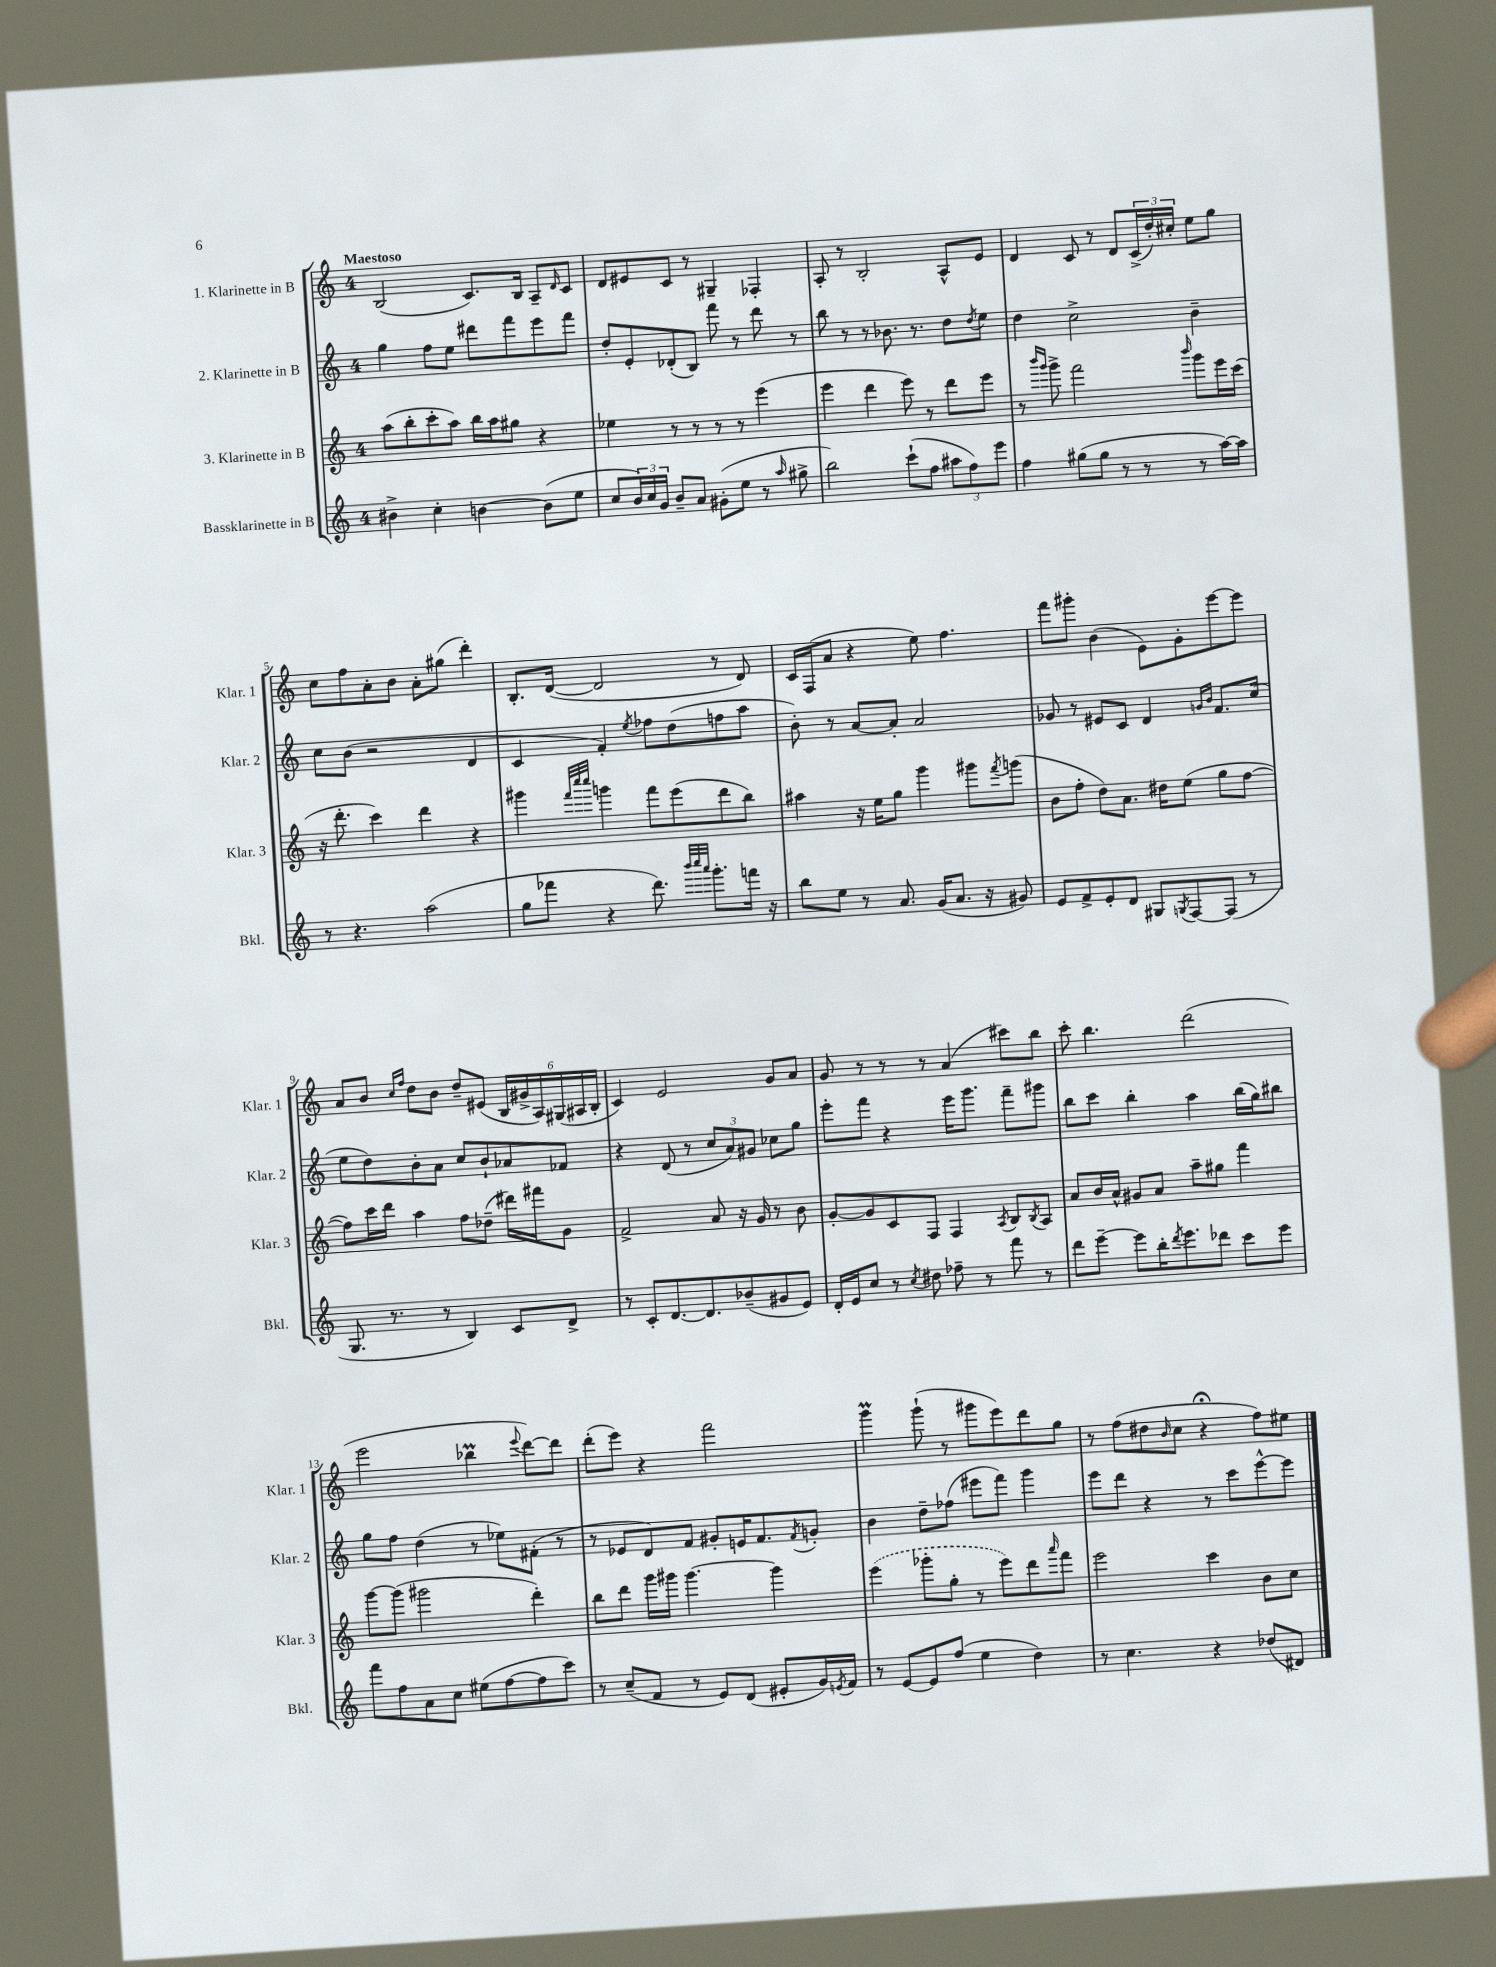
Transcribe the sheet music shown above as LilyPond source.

<<
\new StaffGroup <<
\new Staff = "s0" \with { instrumentName = "1. Klarinette in B" shortInstrumentName = "Klar. 1" } {
    \clef treble \key c \major \once \override Staff.TimeSignature.style = #'single-digit \time 4/4 \tempo "Maestoso"
    b2( c'8.) b16 a8-- \grace { d'16 } c'8 |
    d'8 eis'8 c'8 r8 gis4-- fes4-. |
    a8-. r8 b2-. a8-^ e'8 |
    d'4 c'8 r8 d'8 \tuplet 3/2 { c'16->( d''16-.) cis''16-. } e''8 g''8 |
    c''8 f''8 a'8-. b'8 a'8-. gis''8( d'''4-.) |
    b8.-. d'16~( d'2 r8 d'8) |
    c'16 f16( a'8 r4 e''8) f''4. |
    f'''8 gis'''8-. b'4( e'8) g'8-. e'''8~ e'''8 |
    a'8 b'8 \grace { c''16 f''16 } d''8 b'8 d''8-- eis'8( \tuplet 6/4 { b16 gis'16-> a16) gis16( ais16 b16-. } |
    c'4) e'2 g'8 a'8 |
    g'8 r8 r8 r8 a'4( cis'''8) b''8 |
    c'''8-. b''4. d'''2( |
    e'''2 bes''4\prall \appoggiatura { e'''8 } d'''8~) d'''8 |
    d'''8-.( e'''8) r4 f'''2 |
    g'''4\prall g'''8-!( r8 gis'''8 e'''8) d'''8 g''8 |
    r8 f''8( dis''8 \grace { b'16 } c''8 r4\fermata f''8) eis''8 \bar "|." |
}
\new Staff = "s1" \with { instrumentName = "2. Klarinette in B" shortInstrumentName = "Klar. 2" } {
    \clef treble \key c \major \once \override Staff.TimeSignature.style = #'single-digit \time 4/4
    g''4 f''8 e''8 dis'''8 f'''8 e'''8 f'''8 |
    d''8-. e'8-. des'8-.( b8) f'''8 r8 d'''8 r8 |
    b''8 r8 r8 bes'8. r8. d''8 \acciaccatura { d''8 } e''8 |
    d''4 c''2-> b'4-- |
    c''8 b'8( r2 d'4 |
    c'4 f'4-.) \acciaccatura { e''8 } fes''8 d''8( f''8 a''8 |
    b'8-.) r8 a'8~ a'8-. a'2 |
    ges'8 r8 eis'8 c'8 d'4 \grace { g'16 b'16 } f'8. c''16( |
    e''8 d''8) b'8-. a'8 c''8 b'8-! aes'8 fes'8 |
    r4 d'8( r8 \tuplet 3/2 { c''8 a'8) gis'8 } ces''8 g''8 |
    e'''8-. f'''8 r4 e'''16 g'''8. f'''8-- gis'''8 |
    b''8 c'''8 b''4-. a''4 b''16( g''16) bis''8 |
    g''8 f''8 d''4( r8 ees''8) fis'8-.( r8 |
    r8 ees'8 d'8) f'8 gis'8-. e'16 f'8. \acciaccatura { f'8 } g'8-. |
    b'4 d''8-- fes''8( eis'''8 f'''8) g'''4 |
    e'''8 d'''8 r4 r8 c'''8 e'''8~-^ e'''8 \bar "|." |
}
\new Staff = "s2" \with { instrumentName = "3. Klarinette in B" shortInstrumentName = "Klar. 3" } {
    \clef treble \key c \major \once \override Staff.TimeSignature.style = #'single-digit \time 4/4
    a''8( b''8-. c'''8-. a''8) b''16 a''16 gis''8 r4 |
    ees''4 r8 r8 r8 r8 e'''4( |
    e'''4 d'''4 e'''8) r8 d'''8 e'''8 |
    r8 \grace { b'''16 g'''16 } g'''8-> f'''2 \grace { b'''16 } g'''8 e'''16 c'''16( |
    r16 d'''8.-. c'''4) d'''4 r4 |
    gis'''4 \grace { f'''32 c''''32 c''''32 } g'''4 f'''8 e'''8( d'''8 b''8) |
    ais''4 r16 e''16 g''8 g'''4 gis'''8 \acciaccatura { f'''8 } g'''8( |
    b'8 f''8-. d''8) a'8. dis''16 e''8( g''8 f''8~ |
    f''8) c'''16 d'''16 a''4 f''8 des''8--( dis'''16) fis'''16 g'8 |
    f'2-> a'8 r16 g'16 r8 b'8 |
    g'8~-. g'8 c'8 f8 f4 \acciaccatura { a8 } b8 \acciaccatura { b8 } a8 |
    a'8 b'16 a'16-^ gis'8 a'8 a''8-- gis''8 f'''4 |
    g'''8~ g'''8( gis'''2 d'''4-.) |
    b''8 d'''8 g'''16 gis'''16 gis'''4.~ gis'''4 |
    \once \slurDashed e'''4( ges'''8-. g''8-. r8 e'''8) d'''8 \grace { a'''16 } f'''8 |
    e'''2 c'''4 b'8 c''8 \bar "|." |
}
\new Staff = "s3" \with { instrumentName = "Bassklarinette in B" shortInstrumentName = "Bkl." } {
    \clef treble \key c \major \once \override Staff.TimeSignature.style = #'single-digit \time 4/4
    bis'4-> c''4-. b'4~ b'8( e''8 |
    c''8 \tuplet 3/2 { b'16) c''16 g'16 } b'8-- a'8 gis'8-.( e''8 r8 \grace { a''16 } gis''8-> |
    b''2) c'''8-!( f''8 \tuplet 3/2 { ais''8 f''8) e'''8 } |
    f''4 gis''8( gis''8 r8 r8 r8 a''16~) a''16 |
    r8 r4. a''2( |
    g''8 fes'''8 r4 d'''8.) \grace { b'''32 c''''32 a'''32 } g'''8.-. f'''16 r16 |
    b''8 e''8 r8 a'8. g'16( a'8. r16 gis'8) |
    e'8 f'8-> e'8-. d'8 gis8 \acciaccatura { g8 } f8~ f8( r8 |
    g8. r8. r8 b4) c'8 d'8-> |
    r8 c'8-. d'8.~ d'8. bes'8--( gis'8 e'8) |
    d'16-. e'16 c''8 r8 \acciaccatura { c''8 } dis''8 fes''8-- r8 f'''8 r8 |
    d'''8 e'''8~-- e'''8 b''16-. \acciaccatura { d'''8 } e'''8. des'''8 c'''8 e'''8 |
    f'''8 f''8 a'8 c''8 eis''8( f''8~ f''8 c'''8) |
    r8 c''8--( f'8 r8 e'8) d'8( eis'8-. g'16) \acciaccatura { e'8 } f'16 |
    r8 e'8~ e'8 f''8( e''4 d''4) |
    r8 c''4. r4 des''8( dis'8) \bar "|." |
}
>>
>>
